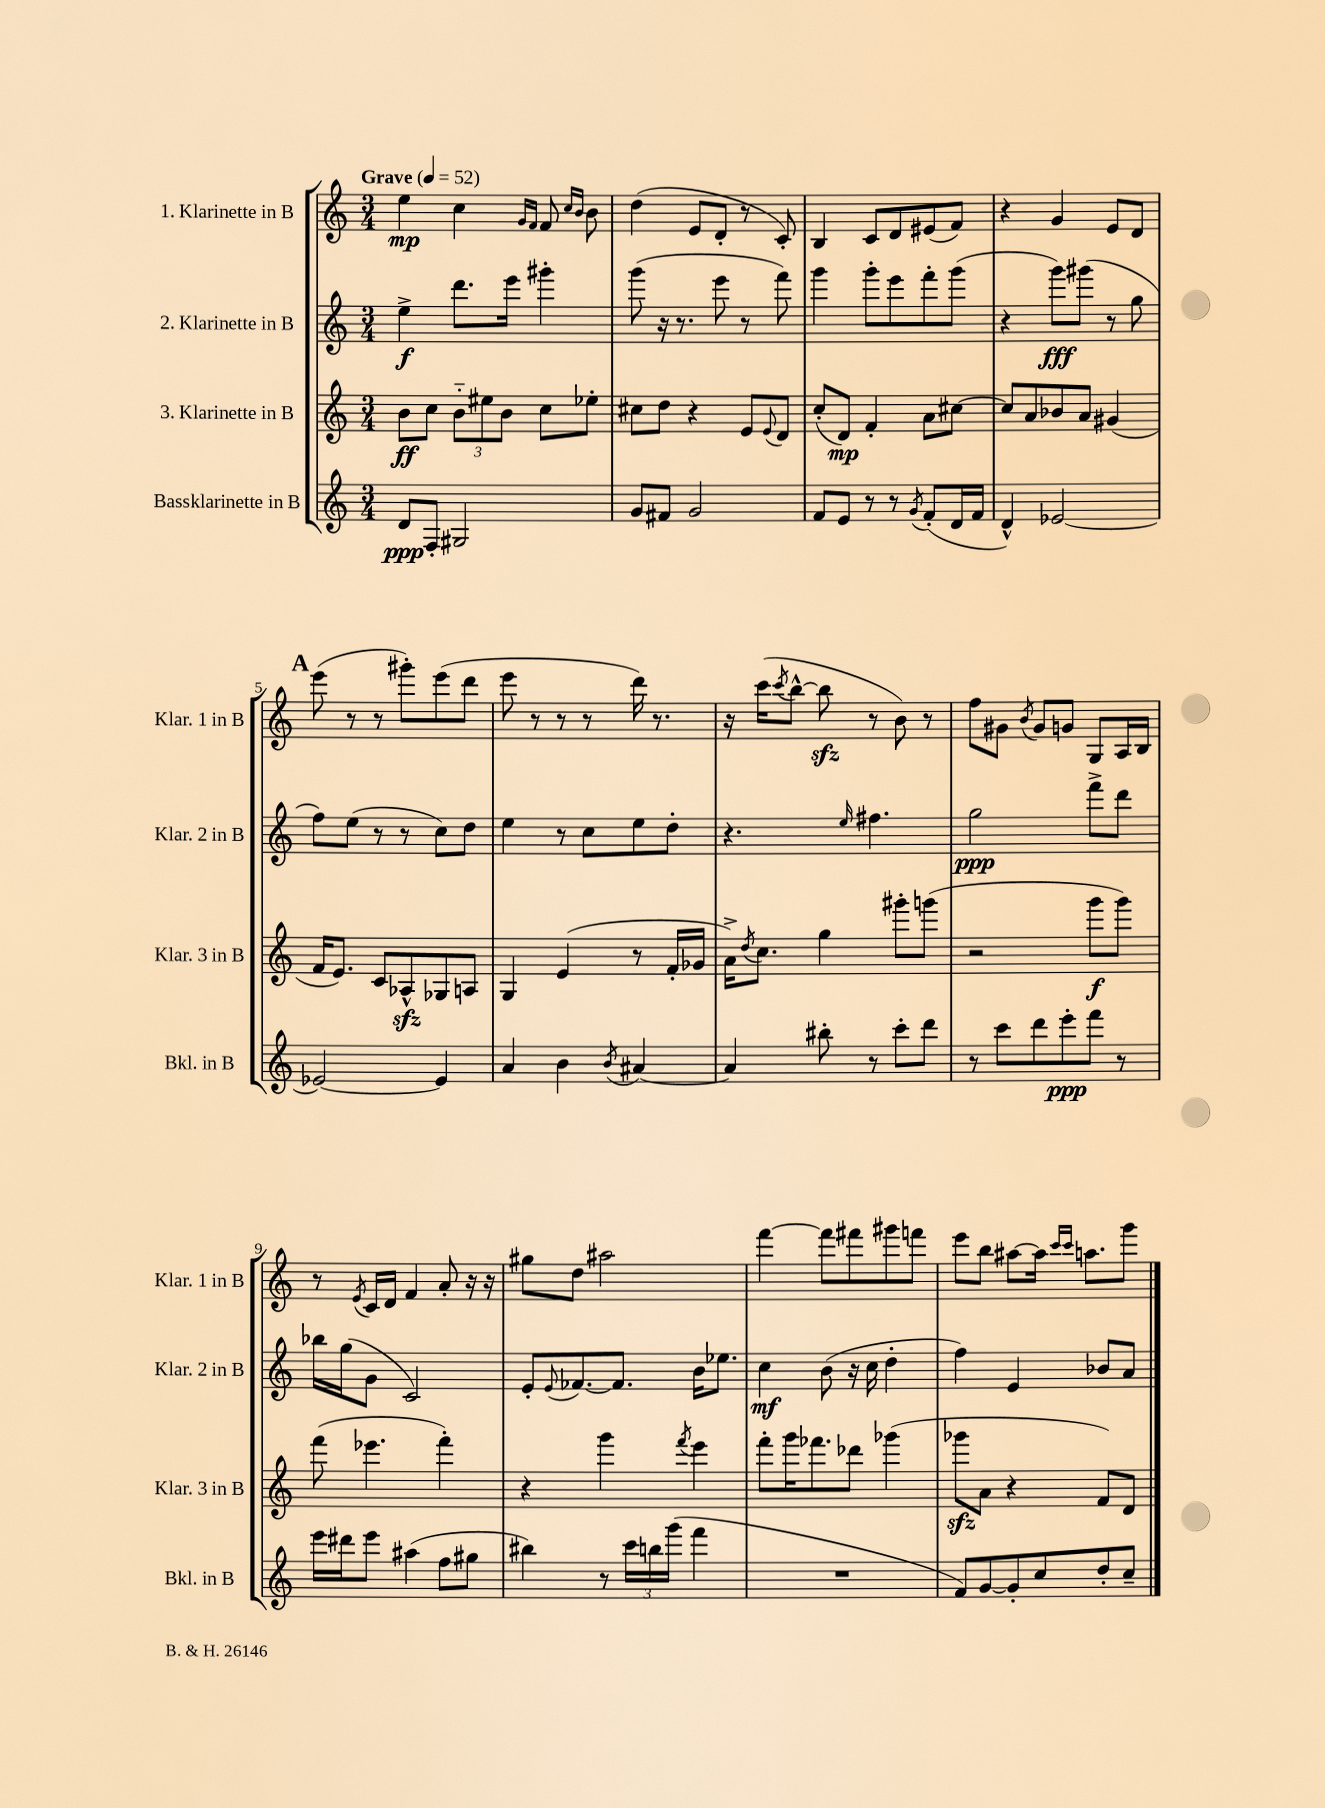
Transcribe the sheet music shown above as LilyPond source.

<<
\new StaffGroup <<
\new Staff = "s0" \with { instrumentName = "1. Klarinette in B" shortInstrumentName = "Klar. 1 in B" } {
    \clef treble \key c \major \numericTimeSignature \time 3/4 \tempo "Grave" 4 = 52
    e''4\mp c''4 \grace { g'16 f'16 } f'8 \grace { c''16 b'16 } b'8 |
    d''4( e'8 d'8-. r8 c'8-.) |
    b4 c'8 d'8 eis'8( f'8) |
    r4 g'4 e'8 d'8 |
    \mark \markup { \bold "A" } e'''8( r8 r8 gis'''8-.) e'''8( d'''8 |
    e'''8 r8 r8 r8 d'''16) r8. |
    r16 c'''16( \acciaccatura { c'''8 } b''8~-^ b''8\sfz r8 b'8) r8 |
    f''8 gis'8 \acciaccatura { b'8 } gis'8 g'8 g8 a16 b16 |
    r8 \acciaccatura { e'8 } c'16 d'16 f'4 a'8-. r16 r16 |
    gis''8 d''8 ais''2 |
    f'''4~ f'''8 fis'''8 gis'''8 f'''8 |
    e'''8 b''8 ais''8~ ais''16 \grace { c'''16 c'''16 } a''8. g'''8 \bar "|." |
}
\new Staff = "s1" \with { instrumentName = "2. Klarinette in B" shortInstrumentName = "Klar. 2 in B" } {
    \clef treble \key c \major \numericTimeSignature \time 3/4
    e''4->\f d'''8. e'''16 gis'''4-. |
    g'''8( r16 r8. e'''8 r8 f'''8) |
    g'''4 g'''8-. e'''8 f'''8-. g'''8( |
    r4 g'''8\fff) gis'''8( r8 g''8 |
    \mark \markup { \bold "A" } f''8) e''8( r8 r8 c''8) d''8 |
    e''4 r8 c''8 e''8 d''8-. |
    r4. \grace { e''16 } fis''4. |
    g''2\ppp f'''8-> d'''8 |
    bes''16 g''16( g'8 c'2) |
    e'8-. \appoggiatura { e'8 } fes'8.~ fes'8. b'16 ees''8. |
    c''4\mf b'8( r16 c''16 d''4-. |
    f''4) e'4 bes'8 a'8 \bar "|." |
}
\new Staff = "s2" \with { instrumentName = "3. Klarinette in B" shortInstrumentName = "Klar. 3 in B" } {
    \clef treble \key c \major \numericTimeSignature \time 3/4
    b'8\ff c''8 \tuplet 3/2 { b'8-_ eis''8 b'8 } c''8 ees''8-. |
    cis''8 d''8 r4 e'8 \appoggiatura { e'8 } d'8 |
    c''8-.( d'8\mp) f'4-. a'8 cis''8~ |
    cis''8 a'8 bes'8 a'8 gis'4( |
    \mark \markup { \bold "A" } f'16 e'8.) c'8 aes8-^\sfz ges8 a8 |
    g4 e'4( r8 f'16-. ges'16 |
    a'16->) \acciaccatura { d''8 } c''8. g''4 gis'''8-. g'''8( |
    r2 g'''8\f g'''8) |
    f'''8( ees'''4. f'''4-.) |
    r4 g'''4 \acciaccatura { f'''8 } e'''4 |
    f'''8-. g'''16 fes'''8. des'''8 ges'''4( |
    ges'''8\sfz a'8 r4 f'8) d'8 \bar "|." |
}
\new Staff = "s3" \with { instrumentName = "Bassklarinette in B" shortInstrumentName = "Bkl. in B" } {
    \clef treble \key c \major \numericTimeSignature \time 3/4
    d'8\ppp f8-. gis2 |
    g'8 fis'8 g'2 |
    f'8 e'8 r8 r8 \acciaccatura { g'8 } f'8-.( d'16 f'16 |
    d'4-^) ees'2~ |
    \mark \markup { \bold "A" } ees'2~ ees'4 |
    a'4 b'4 \acciaccatura { b'8 } ais'4~ |
    ais'4 bis''8-. r8 c'''8-. d'''8 |
    r8 c'''8 d'''8 e'''8-.\ppp f'''8 r8 |
    e'''16 dis'''16 e'''8 ais''4( f''8 gis''8 |
    bis''4) r8 \tuplet 3/2 { c'''16 b''16 g'''16( } f'''4 |
    R2. |
    f'8) g'8~ g'8-. c''8 d''8-. c''8-- \bar "|." |
}
>>
>>
